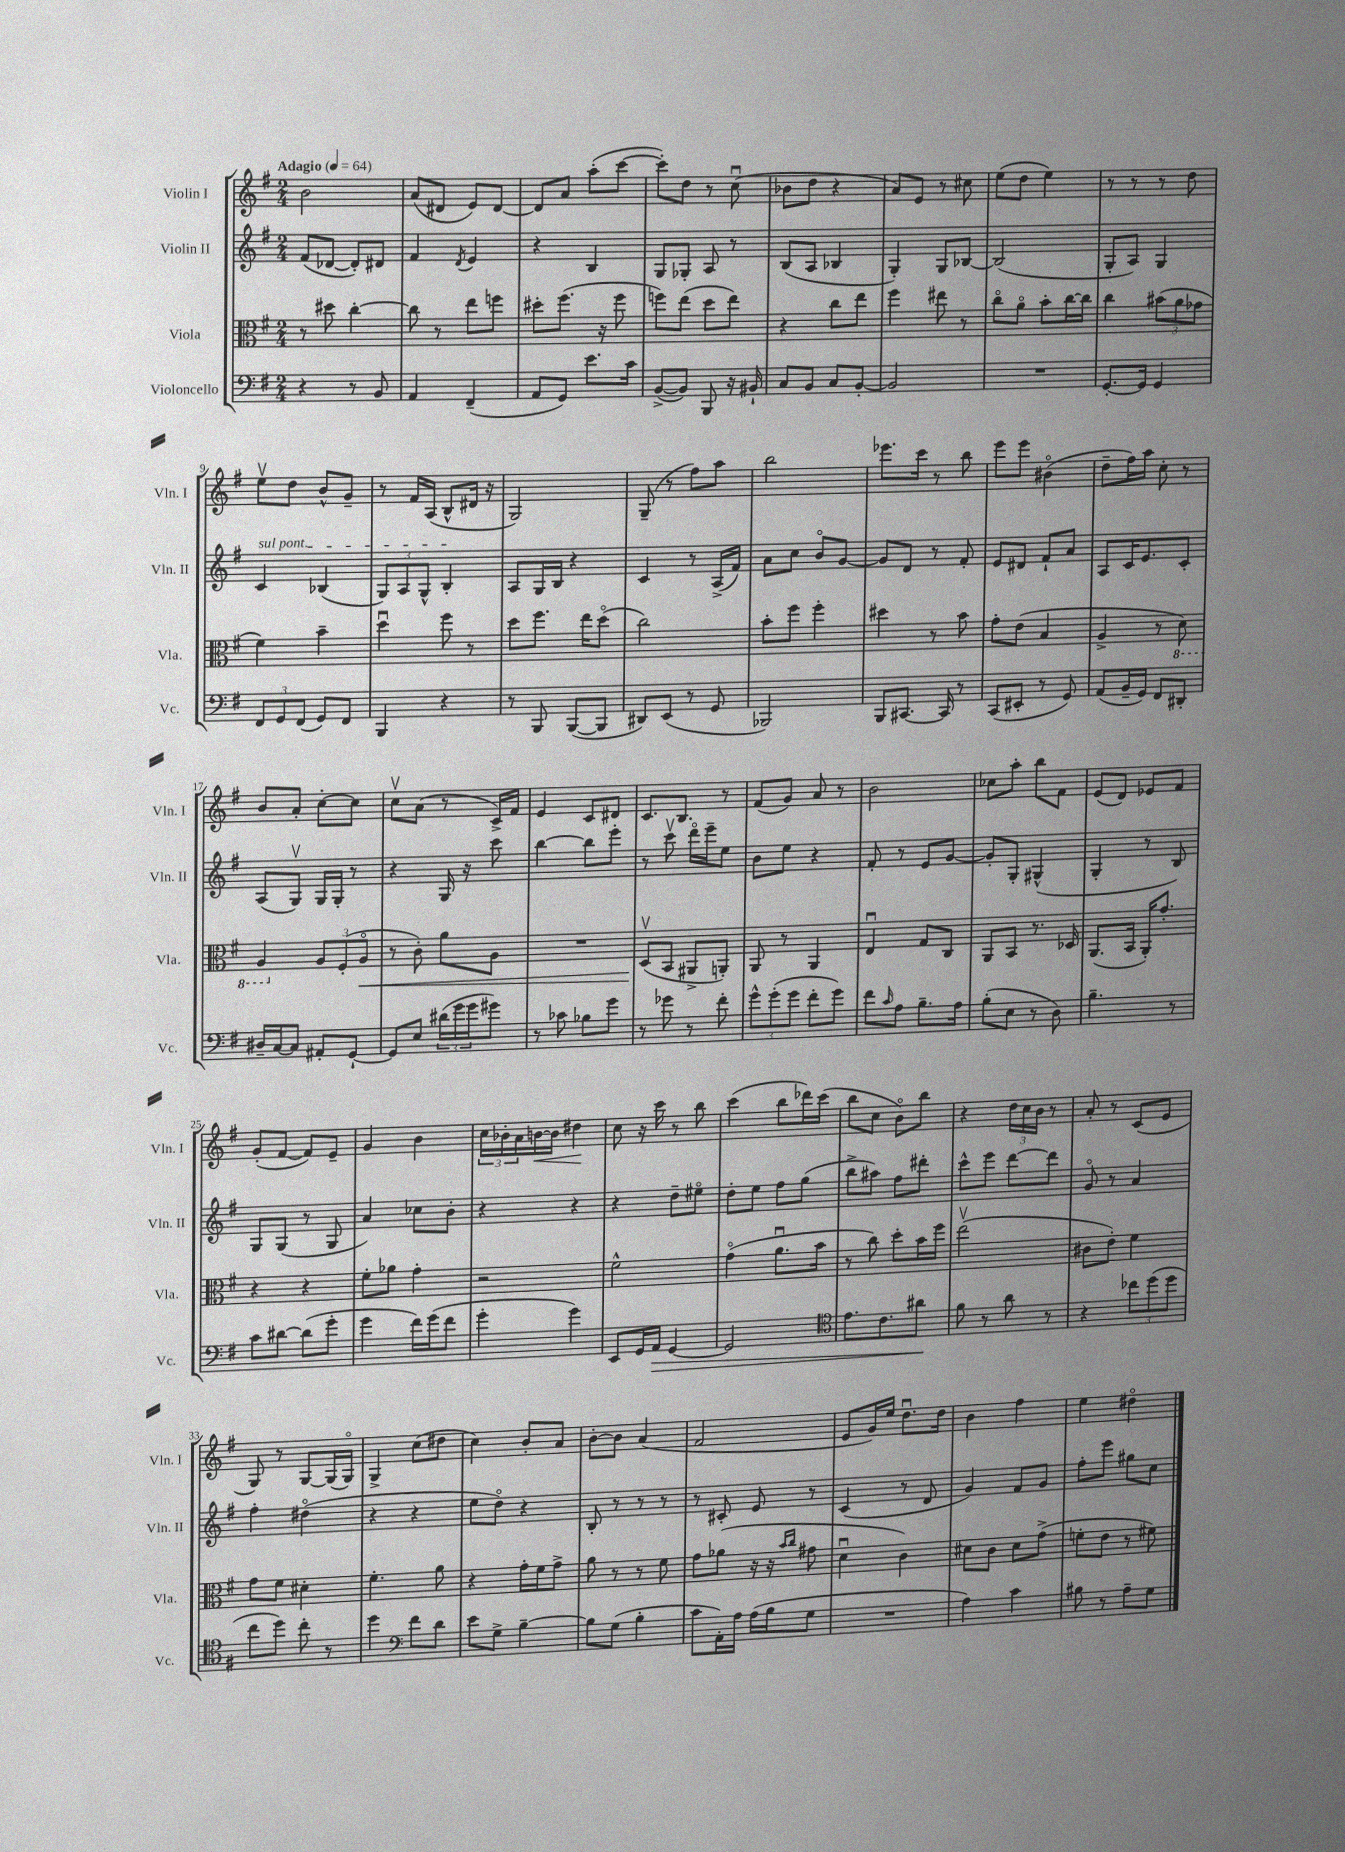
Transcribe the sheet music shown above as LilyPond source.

<<
\new StaffGroup <<
\new Staff = "s0" \with { instrumentName = "Violin I" shortInstrumentName = "Vln. I" } {
    \clef treble \key g \major \numericTimeSignature \time 2/4 \tempo "Adagio" 4 = 64
    b'2 |
    a'8( dis'8 e'8) dis'8~ |
    dis'8 a'8 a''8-.( c'''8~ |
    c'''8-.) d''8 r8 c''8\downbow( |
    bes'8 d''8 r4 |
    a'8) e'8 r8 cis''8 |
    e''8( d''8 e''4) |
    r8 r8 r8 d''8 |
    e''8\upbow d''8 b'8-^ g'8-- |
    r8 fis'16 a16( b8-^ dis'16 r16 |
    g2) |
    g8--( r8 fis''8) a''8 |
    b''2 |
    ees'''8. c'''16 r8 b''8 |
    e'''8 e'''8 bis'4\flageolet( |
    d''8-- fis''16) a''16 c''8-. r8 |
    b'8 a'8-. c''8~-. c''8 |
    c''8\upbow a'8( r8 c'16->) fis'16 |
    e'4 c'8 dis'8 |
    c'8. b8. r8 |
    fis'8( g'8) a'8 r8 |
    b'2 |
    ces''8 a''8-. b''8 fis'8 |
    e'8( d'8) ees'8 fis'8 |
    g'8-.( fis'8~ fis'8) e'8-- |
    g'4 b'4 |
    \tuplet 3/2 { c''16 bes'16-. a'16 } b'16~\< b'16 dis''4\! |
    c''8 r16 c'''16 r8 b''8 |
    c'''4( b''8 des'''16) c'''16( |
    b''8 c''8 b'8\flageolet) b''8 |
    r4 \tuplet 3/2 { d''16 c''16 b'16 } r8 |
    a'8-. r8 c'8( e'8 |
    g8) r8 g8~ g16( g16\flageolet) |
    g4-> c''8( dis''8 |
    c''4) b'8-. a'8 |
    b'8~-. b'8 a'4( |
    fis'2 |
    e'8 g'16) e''16 d''8.\downbow d''16 |
    b'4 fis''4 |
    e''4 dis''4\flageolet \bar "|." |
}
\new Staff = "s1" \with { instrumentName = "Violin II" shortInstrumentName = "Vln. II" } {
    \clef treble \key g \major \numericTimeSignature \time 2/4
    fis'8( des'8~ des'8-.) dis'8 |
    fis'4 \acciaccatura { d'8 } e'4 |
    r4 b4 |
    g8 ges8-. a8 r8 |
    b8( a8 bes4 |
    g4-.) g8 bes8~ |
    bes2( |
    g8-. a8) g4 |
    \once \override TextSpanner.bound-details.left.text = \markup { \italic "sul pont." } c'4\startTextSpan bes4( |
    \tuplet 3/2 { g8) a8 g8-^ } b4-.\stopTextSpan |
    a8 g16 b16 r4 |
    c'4 r8 a16->( fis'16) |
    a'8 c''8 b'8\flageolet g'8~ |
    g'8 d'8 r8 fis'8-. |
    e'8 dis'8 fis'8-! a'8 |
    a8 c'16 e'8. c'8-. |
    a8( g8\upbow) g16 g16-. r8 |
    r4 g16 r16 c'''8 |
    b''4~ b''8 e'''8-. |
    r8 c'''8\upbow d'''16\flageolet e'''16-- e''8 |
    b'8 e''8 r4 |
    fis'8-. r8 e'8 g'8~ |
    g'8-. g8-. gis4-^( |
    g4-. r8 b8) |
    g8 g8( r8 g8 |
    a'4) ces''8 b'8-. |
    r4 r4 |
    r4 d''8-- eis''8\flageolet |
    d''8-. e''8 fis''8 g''8( |
    b''8-> ais''8) fis''8 dis'''8-. |
    c'''8-^ e'''8 d'''8~ d'''8 |
    g'8\flageolet r8 a'4 |
    fis''4-. dis''4\flageolet( |
    r4 r4 |
    e''8 d''8\flageolet) r4 |
    b8-. r8 r8 r8 |
    r8 cis'8-. e'8 r8 |
    c'4( r8 d'8 |
    g'4) fis'8 g'8 |
    fis''8-. e'''8 gis''8 c''8 \bar "|." |
}
\new Staff = "s2" \with { instrumentName = "Viola" shortInstrumentName = "Vla." } {
    \clef alto \key g \major \numericTimeSignature \time 2/4
    r8 dis''8 c''4~-. |
    c''8 r8 e''8 f''8 |
    dis''8-. fis''8.( r16 fis''8 |
    f''8) e''8( d''8 e''8) |
    r4 c''8 e''8 |
    fis''4 eis''8 r8 |
    c''8\flageolet a'8\flageolet b'8-. c''16~ c''16 |
    c''4 \tuplet 3/2 { bis'8( a'8 ges'8 } |
    fis'4) b'4-- |
    d''4\downbow fis''8 r8 |
    d''8 fis''8. e''16 d''8\flageolet( |
    c''2) |
    b'8-. fis''8 fis''4-. |
    dis''4 r8 b'8 |
    g'8-. e'8( b4 |
    a4-> r8 \ottava #-1 d8) |
    a,4 \ottava #0 \tuplet 3/2 { a8 fis8-.( a8\flageolet\< } |
    r8 c'8-.) a'8 a8 |
    R2 |
    d8\upbow\!( b,8 ais,8-> a,8-.) |
    a,8 r8 a,4 |
    e4\downbow g8 c8 |
    a,8 b,8 r8. des16 |
    a,8.( b,16 a,16-.) g'8.-. |
    r4 r4 |
    fis'8-. aes'8 g'4-. |
    r2 |
    fis'2-^ |
    g'4\flageolet( a'8.\downbow b'16 |
    r8 c''8) d''8-. b'16 fis''16 |
    e''2\upbow( |
    cis'8 e'8-.) fis'4 |
    g'8 fis'8 dis'4-. |
    fis'4.-. a'8 |
    r4 g'16-. fis'16 g'8-> |
    a'8 r8 r8 fis'8 |
    g'8 aes'8( r16 r16 \grace { b'16 c''16 } gis'8 |
    d'4\downbow c'4) |
    dis'8 c'8 dis'8 g'8->( |
    f'8-. e'8 r8 fis'8) \bar "|." |
}
\new Staff = "s3" \with { instrumentName = "Violoncello" shortInstrumentName = "Vc." } {
    \clef bass \key g \major \numericTimeSignature \time 2/4
    r4 r8 b,8 |
    a,4 fis,4--( |
    a,8 g,8) e'8. c'16 |
    b,8~->( b,8) b,,8 r16 bis,16-! |
    c8 b,8 c8 b,8~-. |
    b,2 |
    R2 |
    g,8.~-. g,16 g,4 |
    \tuplet 3/2 { fis,8 g,8 fis,8( } g,8) fis,8 |
    b,,4 r4 |
    r8 b,,8 b,,8~( b,,8 |
    dis,8) e,8( r8 g,8 |
    bes,,2) |
    b,,8 cis,8.~ cis,16 r8 |
    c,8( eis,8-. r8 g,8) |
    a,8( b,16-- g,16) fis,8 dis,8-. |
    dis16-- c16~ c8 ais,8-. g,8~-! |
    g,8 e8 \tuplet 3/2 { dis'16( g'16 g'16 } gis'8) |
    r8 ces'8 bes8 g'8 |
    r8 ges'8 r8 fis'8-. |
    \tuplet 3/2 { g'8-^ g'8-.( g'8 } fis'8-. g'8) |
    fis'8 \grace { c'16 } a8 b8.-- a16 |
    b8-.( e8 r8 d8) |
    b4.-- r8 |
    c'8 dis'8~ dis'8( g'8-. |
    g'4 fis'16) g'16( fis'8 |
    g'4-. g'4) |
    e,8 g,16 a,16\> g,4~ |
    g,2 |
    \clef tenor e'8. c'8. ais'8\! |
    fis'8 r8 a'8 r8 |
    r4 \tuplet 3/2 { ces''8 d''8( d''8 } |
    c''8 d''8) c''8-. r8 |
    d''4 \clef bass fis'8 d'8 |
    e'8 g8-> b4~-- |
    b8 g8( b4-. |
    c'8 a,16-.) a16 a16( b16 g8 |
    R2 |
    a4) c'4 |
    bis8 r8 a8-- g8 \bar "|." |
}
>>
>>
